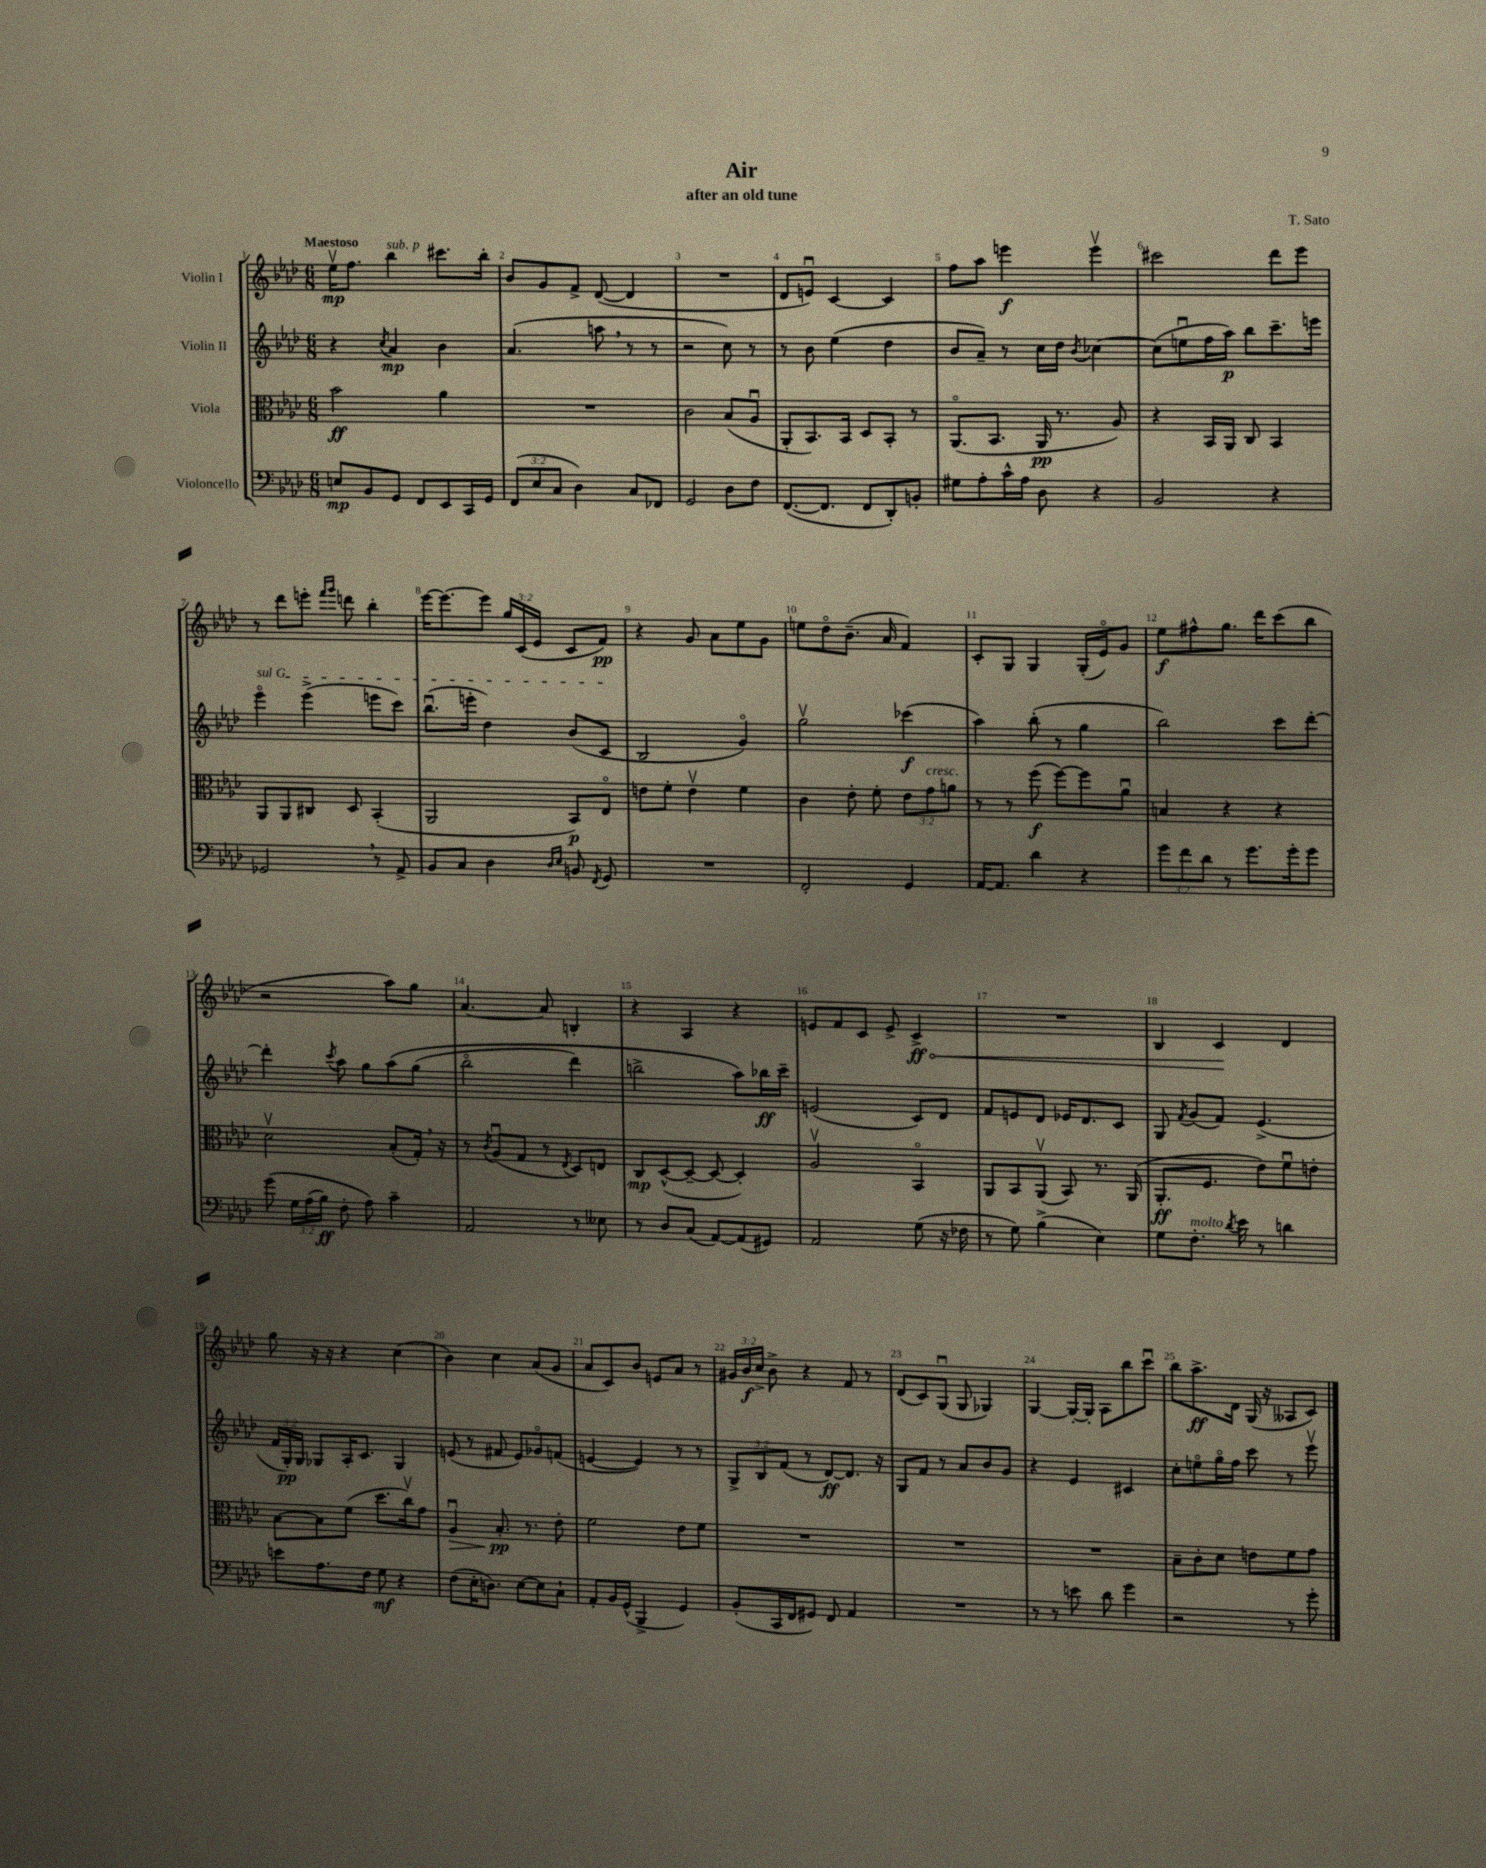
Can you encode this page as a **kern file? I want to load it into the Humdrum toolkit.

**kern	**kern	**kern	**kern
*staff4	*staff3	*staff2	*staff1
*clefF4	*clefC3	*clefG2	*clefG2
*k[b-e-a-d-]	*k[b-e-a-d-]	*k[b-e-a-d-]	*k[b-e-a-d-]
*M6/8	*M6/8	*M6/8	*M6/8
8E	2b-	4r	16ee-v
.	.	.	8.ff
8BB-	.	.	.
.	.	8qcc	.
8GG	.	4a-	4bb-
8FF	.	.	.
8EE-	4a-	4b-	8.ccc#
16CC	.	.	.
16GG	.	.	16bb-'
=	=	=	=
(12FF	2.r	(4.a-	8b-
12E-	.	.	.
.	.	.	8g
12C	.	.	.
4D-)	.	.	8f^
.	.	8aa	([8d-
8C	.	8r	4d-]
8FF-	.	8r	.
=	=	=	=
2GG	2c	2r	2.r
8D-	(8B-	8cc)	.
8F	8A-u	8r	.
=	=	=	=
([8.FF	8AA-'	8r	8d-
.	8.BB-)	8b-	8eu)
8.FF]	.	.	.
.	.	(4ee-	[4c
.	16BB-	.	.
8FF	8D-	.	.
8DD-')	8BB-'	4dd-	4c]
8BB'	8r	.	.
=	=	=	=
8G#	(8.AA-o	8b-	8ff
8A-'	.	8a-~)	8aa-
.	8.BB-	.	.
16c^^	.	8r	4eee
16A-	.	.	.
8D-	16AA-	16cc	.
.	8.r	16dd-	.
.	.	8qb-	.
4r	.	[4cc-	4eeev
.	8A-)	.	.
=	=	=	=
2BB-	4r	(8cc-]	2ccc#
.	.	8eeu	.
.	16BB-	16ff	.
.	16AA-	16aa-)	.
.	8C	8bb-	.
4r	4BB-	8.ccc~	8ddd-
.	.	.	8eee-
.	.	16eee	.
=	=	=	=
2GG-	8AA-	4eee-o	8r
.	8AA-	.	8ddd-
.	8C#	(4eee-^	8eee'
.	.	.	16qqfff
.	.	.	16qqggg
.	8D-	.	8ddd
8r	(4BB-'	8eee	4bb-'
8AA-^	.	8ccc)	.
=	=	=	=
8BB-	2AA-	(8.bb-u	[16eee-
.	.	.	8.eee-_
8C	.	.	.
.	.	16eee'	.
4D-	.	4dd-)	8eee-]
.	.	.	24gg
.	.	.	(24c
.	.	.	24e-
16qqD-	.	.	.
16qqE-	.	.	.
8BB	8BB-)	(8b-	8c
8qFF	.	.	.
8GG	8E-o	8c	8f)
=	=	=	=
2.r	8e	2B-	4r
.	8f'	.	.
.	4ev	.	8g
.	.	.	8a-
.	4f	4go)	8ee-
.	.	.	8g
=	=	=	=
2FF'	4c	2ggv	8ee
.	.	.	8dd-o
.	8e-'	.	(8.b-~
.	8f'	.	.
.	.	.	16a-
4GG	12e-	(4ccc-	4f)
.	12g	.	.
.	12a	.	.
=	=	=	=
[16AA-	8r	4aa-)	8c'
8.AA-]	.	.	.
.	8r	.	8G
4d-	(8ff	(8bb-'	4G
.	[8ff)	8r	.
4r	8ff]	4gg	(16G'
.	.	.	16e-o)
.	8a-u	.	8g
=	=	=	=
12g	4B	2bb-)	8ee-
12f	.	.	.
.	.	.	8ff#^^
12d-	.	.	.
8r	4r	.	8.gg
8.g	.	.	.
.	.	.	16ddd-
.	4r	8ccc	(8ccc
16g'	.	.	.
8g	.	[8ddd-'	8bb-
=	=	=	=
&(8g	2d-v	4ddd-']	2r
24G	.	.	.
(24A-	.	.	.
24B-)	.	.	.
.	.	8qccc	.
8F'	.	8aa-	.
8A-&)	.	8gg	.
4c~	(8B-'	&(8aa-	8aa-)
.	16G')	(8gg	8gg
.	16r	.	.
=	=	=	=
2AA-	8r	2bb-o	[4.a-
.	8qc	.	.
.	(8A-u	.	.
.	8G	.	.
.	8r	.	8a-]
.	8qE-	.	.
8r	8D-)	4ddd-)	4B'
8E--	8E	.	.
=	=	=	=
8r	8C	2bb^	4r
8D-	([8D-^^	.	.
(8C	8D-~_	.	4A-
[8AA-)	8D-_	.	.
(8AA-]	4D-'])	8aa-&)	4r
8GG#)	.	16bb-	.
.	.	16ccc~	.
=	=	=	=
2AA-	2A-v	(2e	8e
.	.	.	8f
.	.	.	8c
.	.	.	8e^
(8G	4BB-o	8c)	4c^
16r	.	8d-	.
16F-	.	.	.
=	=	=	=
8r	8AA-	8f	2.r
8G)	8BB-	8e	.
(4B-^	(8AA-v	8d-	.
.	8BB-)	16e-	.
.	.	8.d-	.
4E-)	8.r	.	.
.	.	8c	.
.	(16AA-	.	.
=	=	=	=
8G	8.AA-'	8G	4B-
.	.	8qf	.
8.F'	.	(8g	.
.	8.F	.	.
.	.	8f)	4c
8qd-	.	.	.
16e-	.	.	.
8r	8e-)	(4.e-^	.
4d	8fu	.	4d-
.	8e'	.	.
=	=	=	=
8e	[8B-	24f	8gg
.	.	24G')	.
.	.	24G	.
8.A-	8B-]	8G-	16r
.	.	.	16r
.	(8f	16A-'	4r
16F	.	8.c	.
8G	8.dd-	.	.
4r	.	4G-	(4cc
.	16ccv)	.	.
.	8g	.	.
=	=	=	=
(8F	4A-u	(8e	4b-)
16E-'	.	8r	.
8.D)	.	.	.
.	8.B-'	8f#	4cc
[8E-	.	8e)	.
.	8.r	.	.
8E-]	.	8g-o	(8a-
8C`	8e-'	(8f	8g
=	=	=	=
8AA-'	2f	[4e	8a-
16BB-	.	.	8c)
(16GG^^	.	.	.
4BBB-^	.	4e])	8b-
.	.	.	8e
4GG)	8e-	8r	8a-
.	8f	8r	8r
=	=	=	=
(8BB-'	2.r	12G^	24g#
.	.	.	24b-
.	.	12B-	24cc^
16CC	.	.	8b-^
.	.	(12f	.
16FF	.	.	.
8GG#)	.	8r	4r
8FF	.	[8d-)	.
4AA-	.	8.d-]	8f
.	.	.	8r
.	.	16r	.
=	=	=	=
2.r	2.r	8G	(8d-
.	.	8f	8c)
.	.	8r	(8Gu
.	.	8a-	8G
.	.	8b-	4G-)
.	.	8g	.
=	=	=	=
8r	2.r	4r	[4G
8r	.	.	.
8e	.	4e-	16G'_
.	.	.	16G']
8d-	.	.	8A-
4g	.	4c#	8bb-
.	.	.	8cccu
=	=	=	=
2r	8B-~	8cc'	8bb-
.	8c'	8eeo	8.aa-^
.	8d-	16ggo	.
.	.	16ff	16d-
.	8e	8ccc	(16G
.	.	.	16r
8r	8f	8r	8A--
8g'	8g	8eee-v	8c)
==	==	==	==
*-	*-	*-	*-
